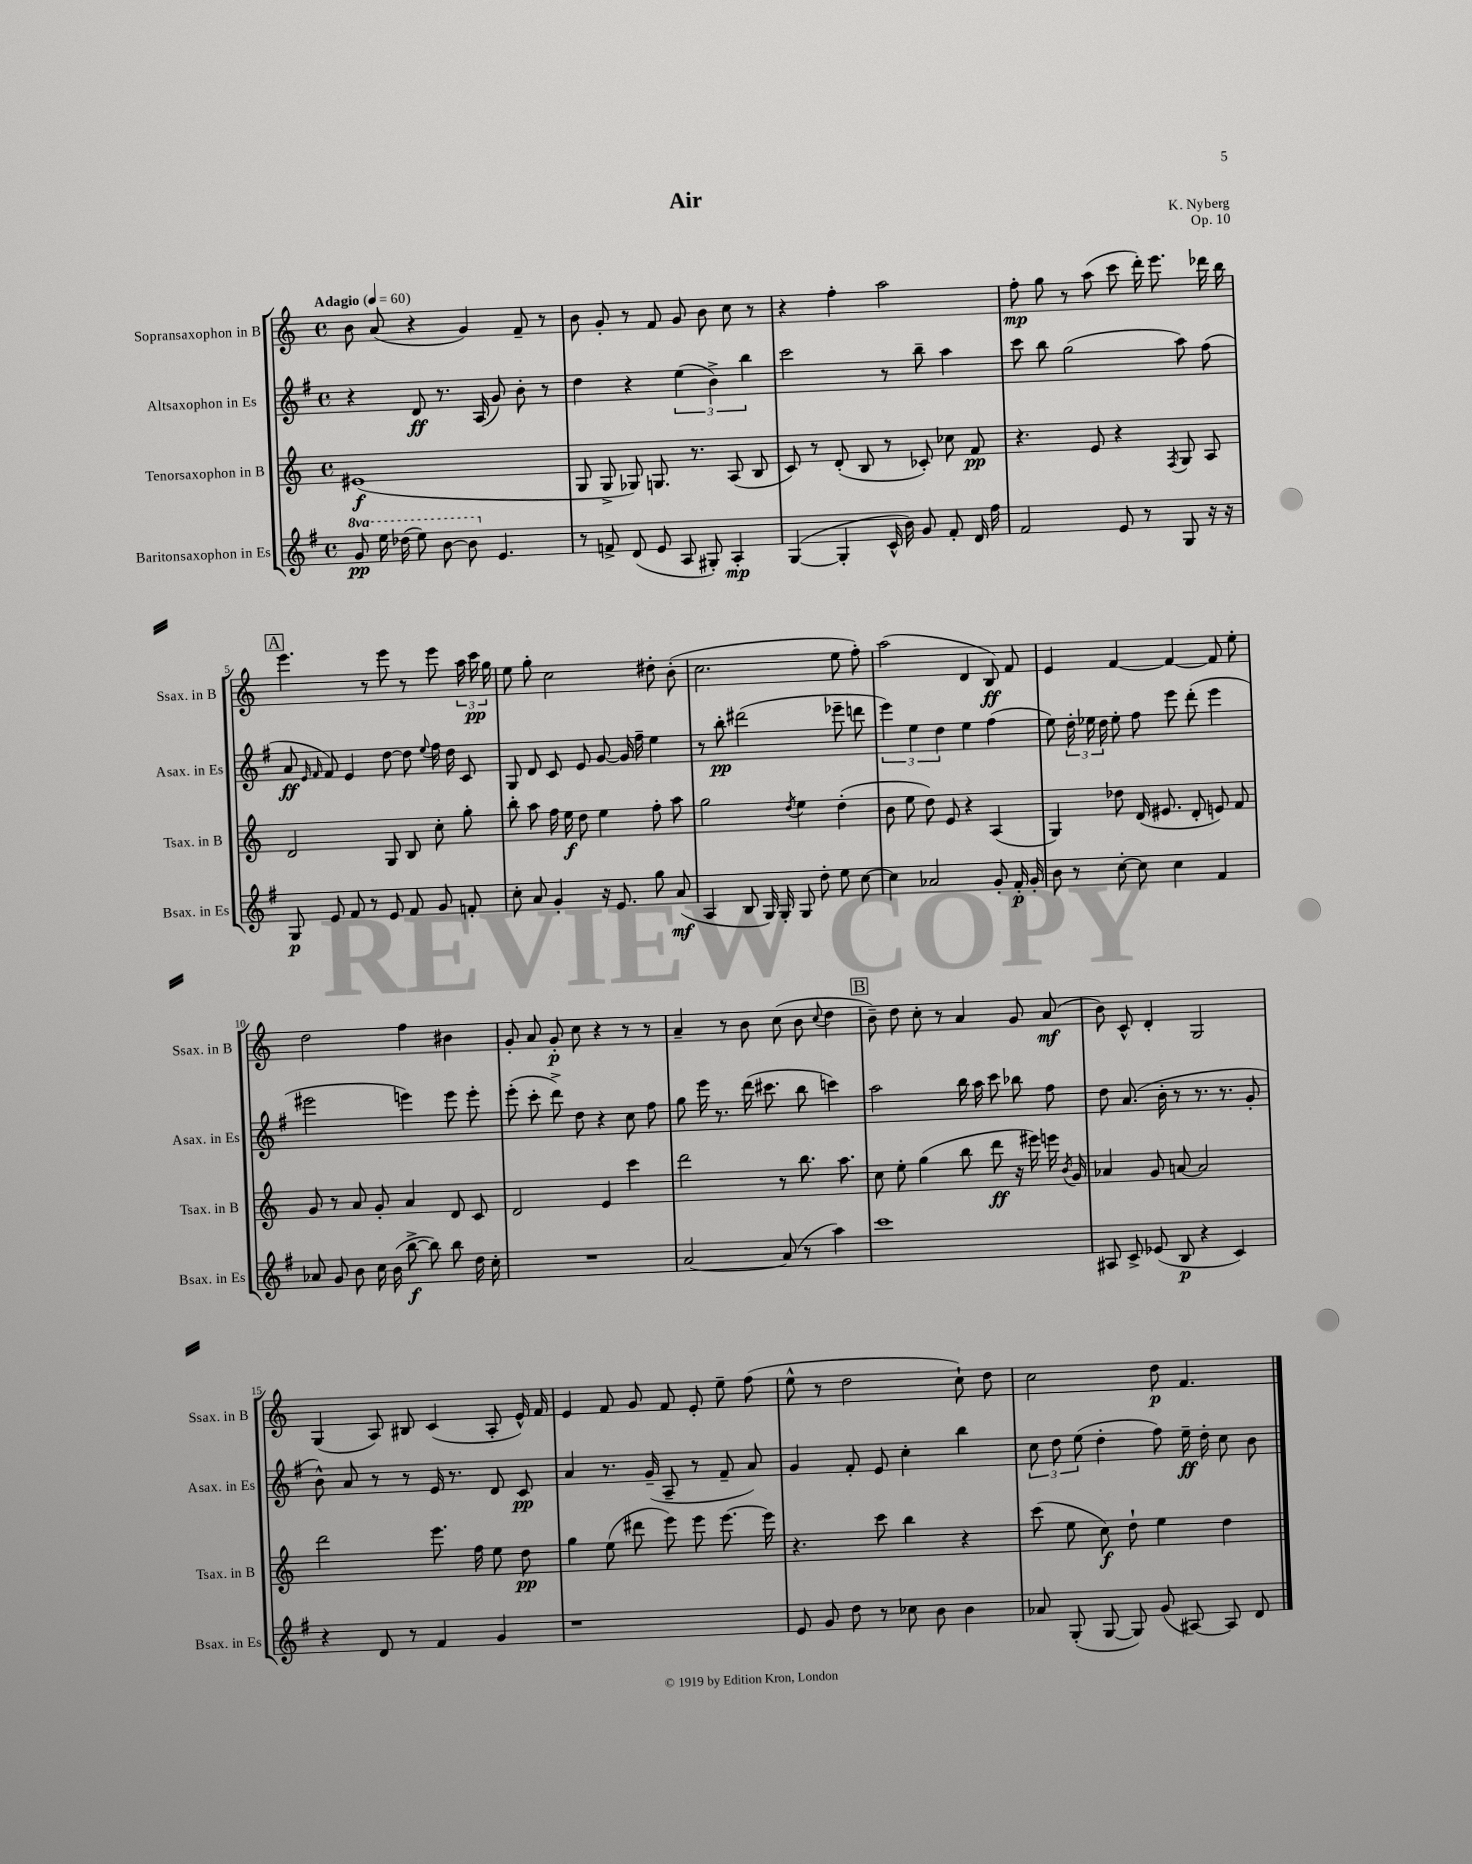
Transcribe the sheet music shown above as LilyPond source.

\header { title = "Air" composer = "K. Nyberg" opus = "Op. 10" }
<<
\new StaffGroup <<
\new Staff = "s0" \with { instrumentName = "Sopransaxophon in B" shortInstrumentName = "Ssax. in B" } {
    \clef treble \key c \major \defaultTimeSignature \time 4/4 \tempo "Adagio" 4 = 60
    \autoBeamOff b'8 a'8( r4 g'4) f'8-- r8 |
    b'8 g'8-. r8 f'8 g'8 b'8 c''8 r8 |
    r4 f''4-. a''2 |
    f''8-.\mp g''8 r8 a''8( c'''8 d'''16-.) e'''8. des'''16 b''16 |
    \mark \markup { \box "A" } e'''4. r8 e'''8 r8 e'''8 \tuplet 3/2 { a''16 c'''16\pp g''16 } |
    e''8 g''8-. c''2 dis''8-. b'8-.( |
    c''2. e''8 f''8-.) |
    a''2( d'4 b8\ff) f'8 |
    e'4 f'4~ f'4~ f'8 e''8-. |
    d''2 f''4 bis'4 |
    g'8-. a'8 g'8-.\p c''8 r4 r8 r8 |
    a'4-- r8 b'8 c''8( b'8 \appoggiatura { c''8 } d''4 |
    \mark \markup { \box "B" } b'8--) d''8 c''8-. r8 a'4 g'8 a'8\mf( |
    b'8) c'8-^ d'4-. g2 |
    g4( a8) bis8 c'4( a8-. e'16-^) f'16 |
    e'4 f'8 g'8 f'8 e'8-. e''8-- f''8( |
    e''8-^ r8 d''2 c''8-!) d''8 |
    c''2 d''8\p f'4. \bar "|." |
}
\new Staff = "s1" \with { instrumentName = "Altsaxophon in Es" shortInstrumentName = "Asax. in Es" } {
    \clef treble \key g \major \defaultTimeSignature \time 4/4
    \autoBeamOff r4 d'8\ff r8. a16( g'8) b'8-. r8 |
    d''4 r4 \tuplet 3/2 { e''4( b'4->) b''4 } |
    c'''2 r8 b''8-- a''4 |
    c'''8 b''8 g''2( a''8) fis''8( |
    \mark \markup { \box "A" } a'8\ff \grace { e'16 fis'16 } fis'8) e'4 d''8~ d''8 \appoggiatura { e''8 } fis''16 d''16 c'8 |
    g8 d'8 c'8 e'8 g'8~ g'16 fis''16-- e''4 |
    r8 b''8-.\pp dis'''2( ees'''8-- d'''8 |
    \tuplet 3/2 { e'''4) e''4 d''4 } e''4 fis''4( |
    e''8) \tuplet 3/2 { d''16-. ees''16 d''16 } ees''8-. fis''8 e'''8 d'''8-.( e'''4 |
    eis'''2 e'''4) e'''8 e'''8-. |
    e'''8-.( c'''8-. d'''8->) d''8 r4 c''8 fis''8 |
    g''8 e'''16 r8. d'''16( cis'''8. b''8 c'''4) |
    \mark \markup { \box "B" } a''2 b''16 a''16 c'''8 bes''8 fis''8 |
    d''8 a'8.( b'16-. r8 r8. r8. g'8-. |
    b'8-^) a'8 r8 r8 e'16 r8. d'8 c'8\pp |
    a'4 r8. g'16--( a8-- r8 fis'8-- a'8) |
    g'4 fis'8-. e'8 c''4-. b''4 |
    \tuplet 3/2 { c''8 d''8 e''8( } d''4-. fis''8) e''16--\ff d''16-. c''8 b'8 \bar "|." |
}
\new Staff = "s2" \with { instrumentName = "Tenorsaxophon in B" shortInstrumentName = "Tsax. in B" } {
    \clef treble \key c \major \defaultTimeSignature \time 4/4
    \autoBeamOff eis'1\f( |
    g8 g8-> ges8) g8. r8. a8( b8 |
    c'8) r8 d'8-.( b8 r8 ces'8-.) ces''8 f'8\pp |
    r4. e'8 r4 \acciaccatura { f8 } g8 a8 |
    \mark \markup { \box "A" } d'2 g8 b8 c''8-. g''8-. |
    b''8-. a''8 f''16 e''16\f d''8 e''4 f''8-. a''8 |
    g''2 \acciaccatura { d''8 } e''4 d''4-.( |
    b'8 e''8 d''8) e'8 r4 a4( |
    g4) des''8 d'16( eis'8. d'8-. e'8) f'8 |
    g'8 r8 a'8 g'8-. a'4 d'8 c'8 |
    d'2 e'4 c'''4 |
    d'''2 r8 b''8. a''8. |
    \mark \markup { \box "B" } c''8 e''8-. g''4( b''8 d'''8\ff r16 eis'''16) e'''16 \acciaccatura { b'8 } g'16 |
    aes'4 g'8 a'8~ a'2 |
    d'''2 e'''8. f''16 e''8 d''8\pp |
    g''4 e''8( dis'''8 e'''8) e'''8 e'''8.~ e'''16 |
    r4. c'''8 b''4 r4 |
    c'''8( e''8 c''8\f) d''8-! e''4 d''4 \bar "|." |
}
\new Staff = "s3" \with { instrumentName = "Baritonsaxophon in Es" shortInstrumentName = "Bsax. in Es" } {
    \clef treble \key g \major \defaultTimeSignature \time 4/4 \set Staff.ottavationMarkups = #ottavation-simple-ordinals
    \autoBeamOff \ottava #1 g''8\pp e'''16 des'''16( e'''8) b''8~ b''8 \ottava #0 e'4. |
    r8 f'8-> d'8( e'8 a8 gis8-.) a4-.\mp |
    g4~( g4-. c'16-^ b'16) g'8 fis'8-. d'16 fis''16 |
    fis'2 e'8 r8 g8 r16 r16 |
    \mark \markup { \box "A" } g8\p e'8 fis'8 r8 e'8 fis'8 g'8 f'8-. |
    c''8-. a'8 g'4-. r16 e'8. g''8 a'8\mf( |
    a4 b8 g16) g16-. g8 d''8-. e''8 c''8~ |
    c''4 aes'2 g'8-. fis'16-.\p g'16-. |
    b'8 r8 c''8~-. c''8 c''4 fis'4 |
    aes'8 g'8 b'8 c''16 b'16( b''8~->\f b''8) b''8 d''16 c''16-. |
    R1 |
    a'2~ a'8( r8 a''4) |
    \mark \markup { \box "B" } c'''1 |
    ais8 c'8-> ees'8( b8\p r4 c'4) |
    r4 d'8 r8 fis'4 g'4 |
    r1 |
    e'8 g'8 d''8 r8 ces''8 b'8 b'4 |
    aes'8 g8-.( g8~ g8) g'8( ais8~) ais8 d'8 \bar "|." |
}
>>
>>
